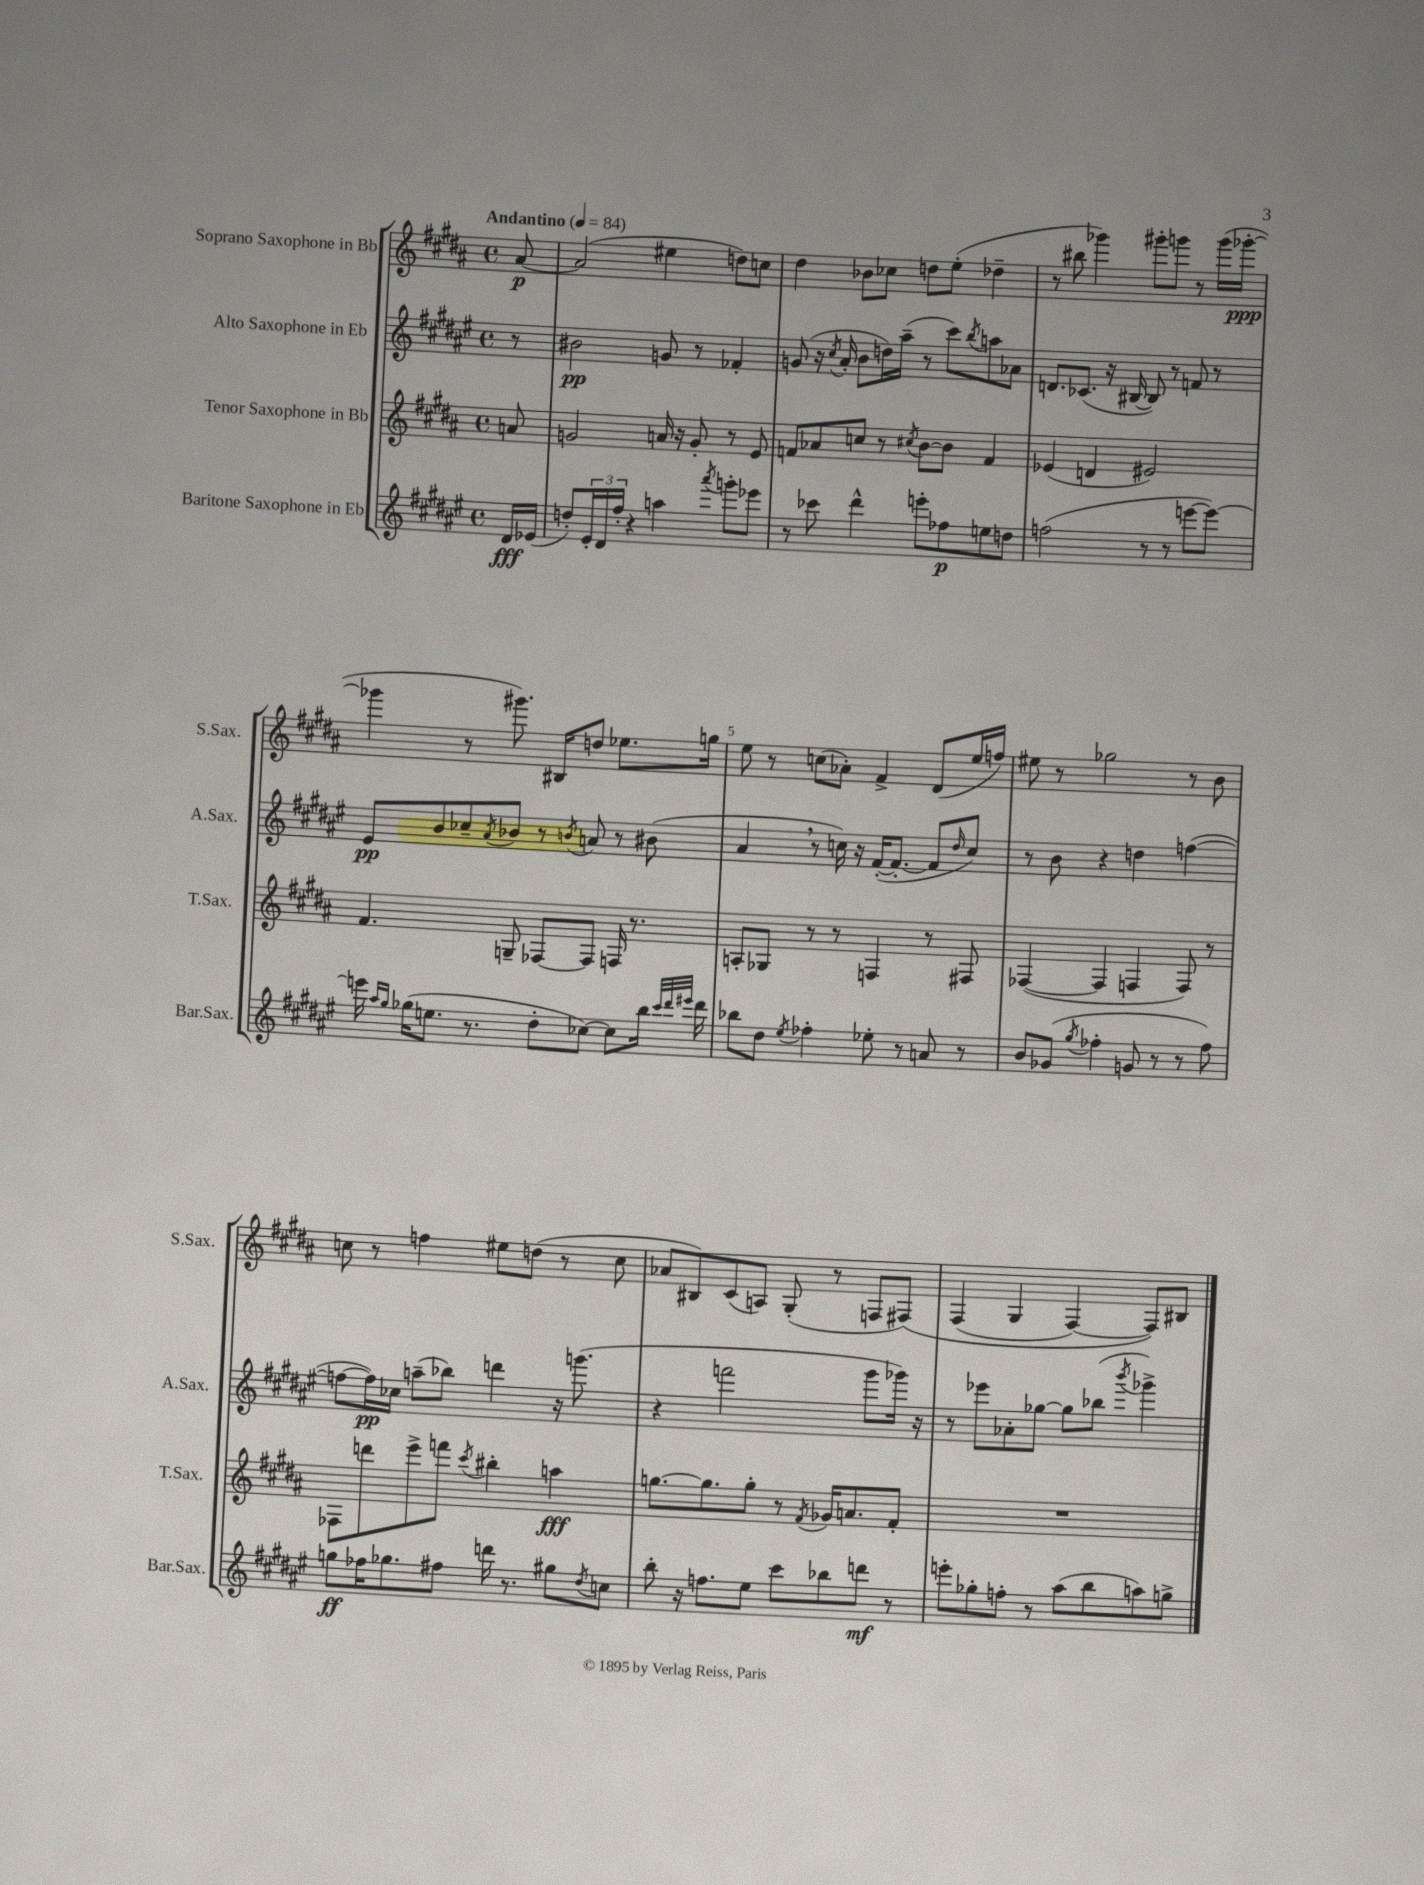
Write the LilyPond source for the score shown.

<<
\new StaffGroup <<
\new Staff = "s0" \with { instrumentName = "Soprano Saxophone in Bb" shortInstrumentName = "S.Sax." } {
    \clef treble \key b \major \defaultTimeSignature \time 4/4 \partial 8 \tempo "Andantino" 4 = 84
    ais'8~\p |
    ais'2( eis''4 d''8) c''8 |
    dis''4 bes'8 ces''8 d''8 e''8-.( des''4-- |
    r8 bis''8 ges'''4) gis'''8-. g'''8 r8 g'''16( ges'''16~-.\ppp |
    ges'''4 r8 gis'''8.) bis16 d''8 ees''8. g''16 |
    e''8 r8 c''8( aes'8-.) fis'4-> dis'8( e''16 f''16) |
    eis''8 r8 ges''2 r8 b'8 |
    c''8 r8 f''4 eis''8 d''8( r8 c''8 |
    aes'8 bis8) cis'8( a8) gis8-.( r8 f8 fis8)\( |
    fis4( gis4 fis4~) fis8\) bis8 \bar "|." |
}
\new Staff = "s1" \with { instrumentName = "Alto Saxophone in Eb" shortInstrumentName = "A.Sax." } {
    \clef treble \key fis \major \defaultTimeSignature \time 4/4 \partial 8
    r8 |
    bis'2\pp g'8 r8 fes'4-. |
    g'8( r16 \acciaccatura { cis''8 } ais'16-. b'8 d''16) ais''16--( r8 cis'''8) \acciaccatura { b''8 } a''8 aes'8 |
    d'8. ces'8.( r16 bis16~ bis8) r8 f'8 r8 |
    eis'8\pp b'8 ces''8-- \acciaccatura { ais'8 } bes'8 r8 \acciaccatura { b'8 } a'8 r8 bis'8( |
    ais'4 \breathe r8 c''16) r16 fis'16~-.( fis'8.~-. fis'8 \grace { dis''16 } c''8) |
    r8 b'8 r4 d''4 f''4~( |
    f''8~ f''16\pp) ces''16 a''8--( bes''8) d'''4 r16 g'''8.( |
    r4 f'''2 gis'''8 ges'''16) r16 |
    r8 ees'''8 aes'8-. ges''8~ ges''8 bes''8( \acciaccatura { b'''8 } ges'''4->) \bar "|." |
}
\new Staff = "s2" \with { instrumentName = "Tenor Saxophone in Bb" shortInstrumentName = "T.Sax." } {
    \clef treble \key b \major \defaultTimeSignature \time 4/4 \partial 8
    a'8 |
    g'2 a'16 r16 g'8-. r8 e'8 |
    f'8 aes'8 c''8 r8 \acciaccatura { cis''8 } b'8~ b'8 f'4 |
    ees'4( d'4 eis'2) |
    fis'4. g8-- fes8~ fes8 f16 r8. |
    a8-. ges8 r8 r8 f4 r8 fis8 |
    fes4~( fes4 f4 f8) r8 |
    fes8 d'''8 e'''8-> f'''8 \acciaccatura { cis'''8 } bis''4-. a''4\fff |
    g''8.~ g''8. g''8-. r8 \acciaccatura { fis'8 } ges'16 a'8. fis'8-. |
    R1 \bar "|." |
}
\new Staff = "s3" \with { instrumentName = "Baritone Saxophone in Eb" shortInstrumentName = "Bar.Sax." } {
    \clef treble \key fis \major \defaultTimeSignature \time 4/4 \partial 8
    dis'16\fff ees'16( |
    d''8-.) \tuplet 3/2 { eis'16-. dis'16 fis''16-. } r4 a''4 \acciaccatura { ais'''8 } g'''8-. ees'''8 |
    r8 ces'''8 dis'''4-^ e'''8-. fes''8\p e''8 d''8 |
    f''2( r8 r8 e'''8~ e'''8~) |
    e'''16 \grace { ais''16 gis''16 } ges''16( e''8. r8. dis''8-. ces''8~) ces''8 b''16 \grace { cis'''32 dis'''32 eis'''32 } dis'''16 |
    bes''8 dis''8 \acciaccatura { eis''8 } fes''4-. ees''8-. r8 a'8 r8 |
    b'8 ges'8( \acciaccatura { gis''8 } fes''4-. g'8 r8 r8 fes''8) |
    g''8\ff fes''16 ges''8. fis''8 d'''16 r8. gis''8 \acciaccatura { dis''8 } c''8 |
    b''8-. r16 f''8. eis''8 cis'''8 bes''8 d'''8\mf r8 |
    e'''8-. ges''8-. f''8-. r8 ais''8( b''8 a''8) g''8-> \bar "|." |
}
>>
>>
\layout { \context { \Score \override BarNumber.break-visibility = ##(#f #t #t) barNumberVisibility = #(every-nth-bar-number-visible 5) } }
